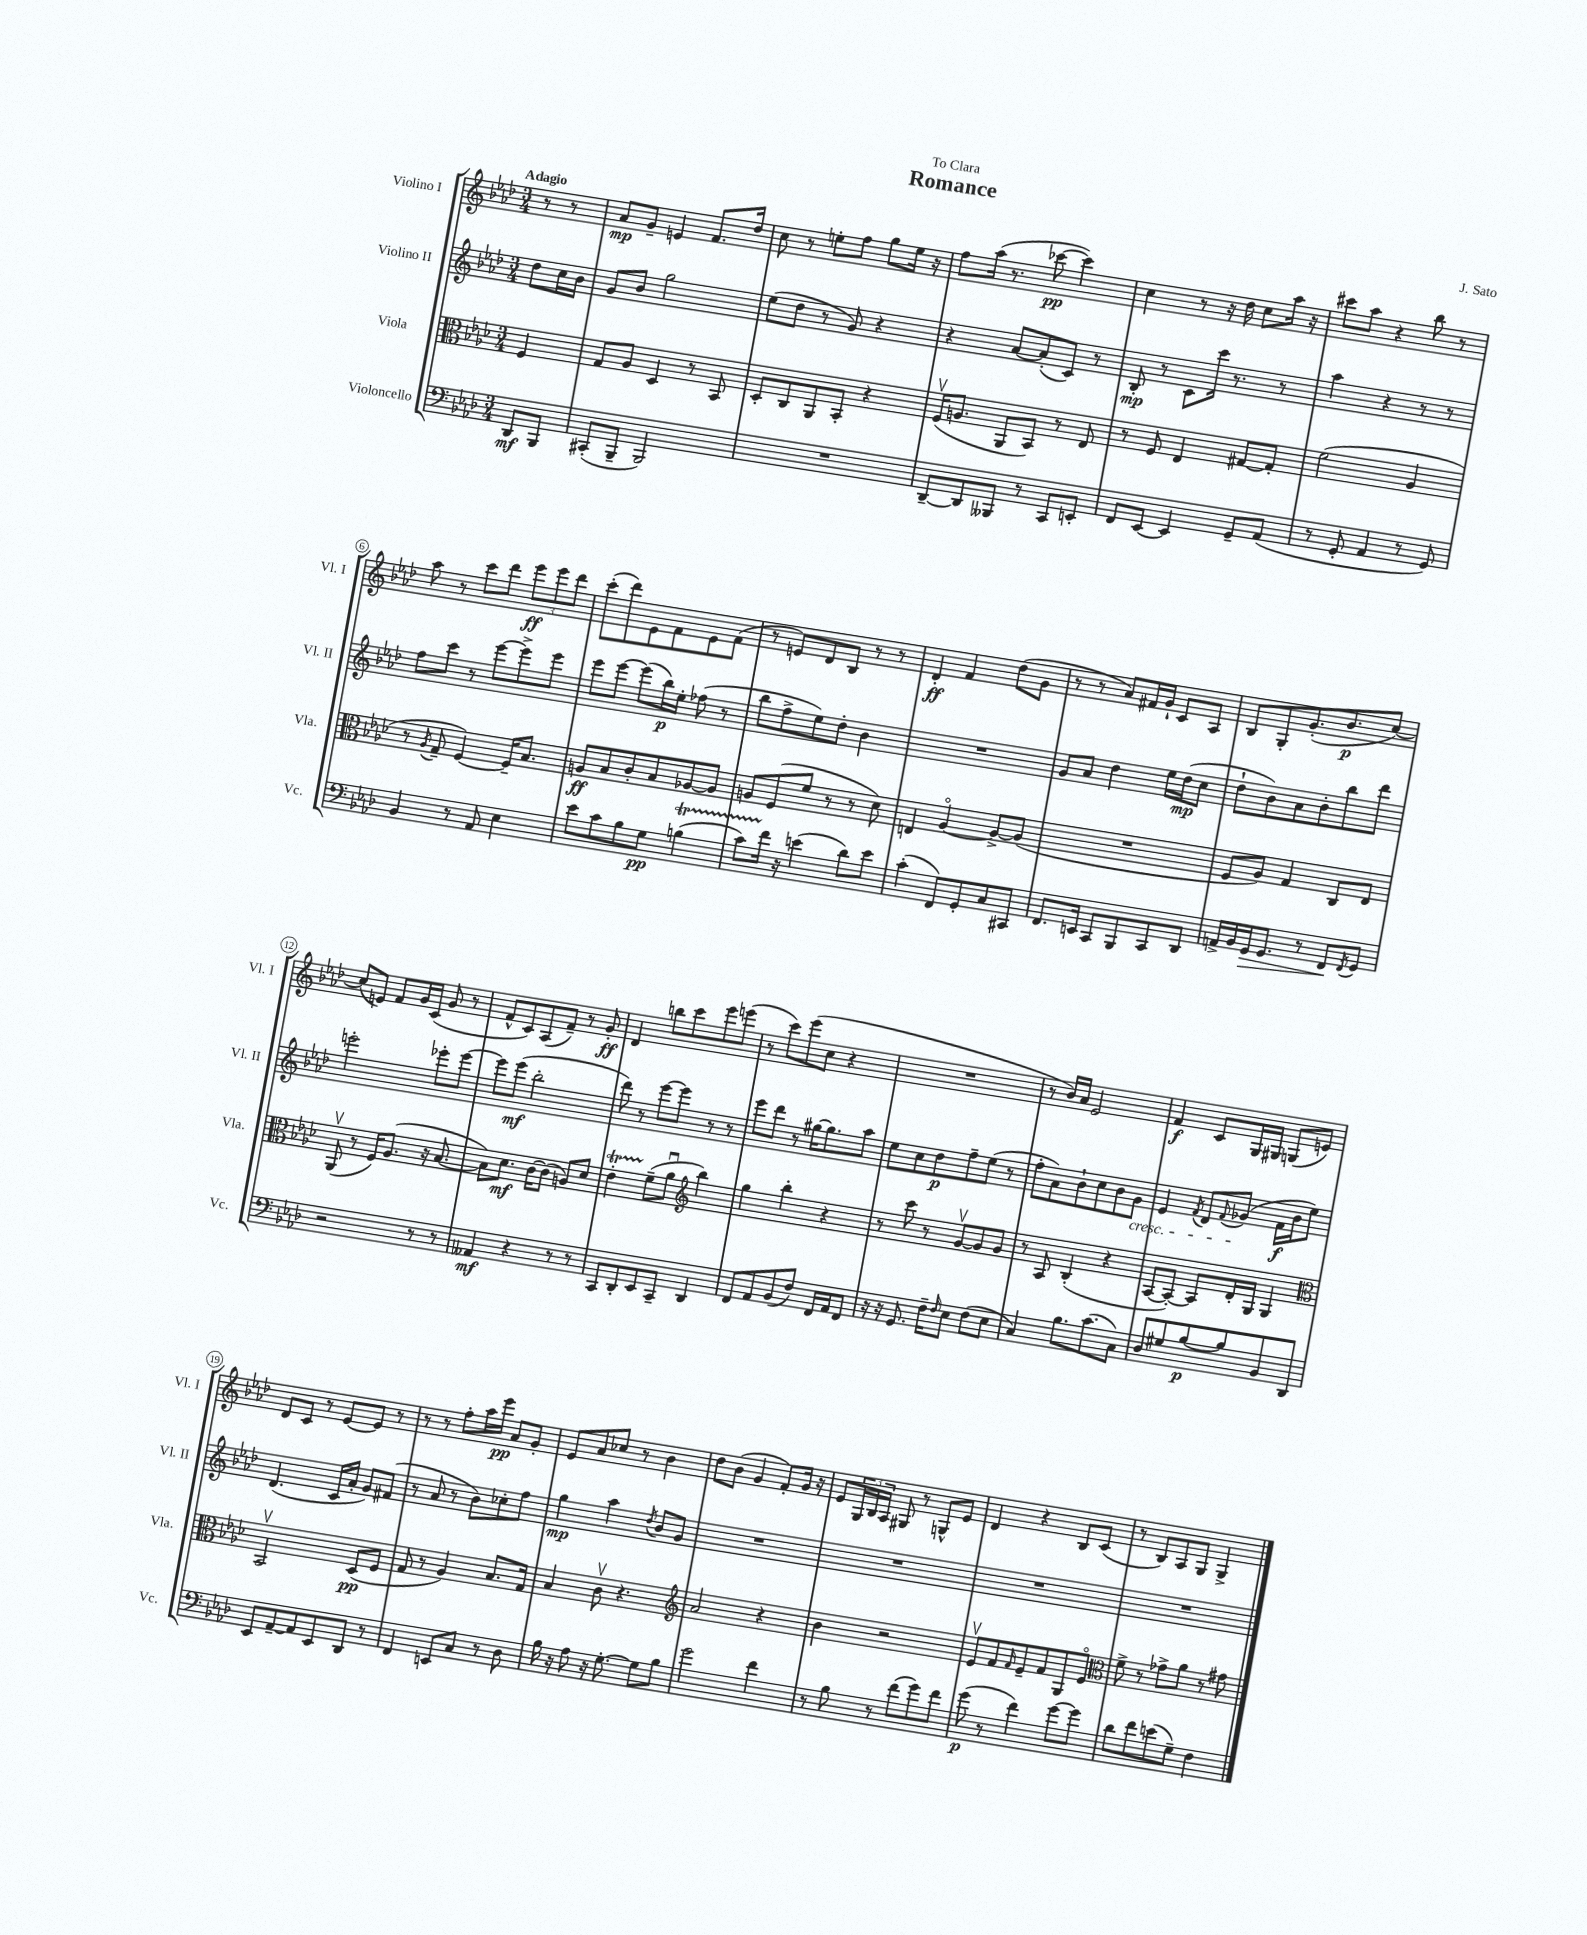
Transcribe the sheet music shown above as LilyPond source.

\header { title = "Romance" composer = "J. Sato" dedication = "To Clara" }
<<
\new StaffGroup <<
\new Staff = "s0" \with { instrumentName = "Violino I" shortInstrumentName = "Vl. I" } {
    \clef treble \key aes \major \numericTimeSignature \time 3/4 \partial 4 \tempo "Adagio"
    r8 r8 |
    aes'8\mp g'8-- e'4 f'8. des''16 |
    c''8 r8 e''8-. f''8 g''8 e''16 r16 |
    f''8 aes''16( r8. ces'''8~\pp ces'''4) |
    c''4 r8 r16 des''16 c''8 aes''16 r16 |
    cis'''8 aes''8 r4 bes''8 r8 |
    aes''8 r8 c'''8 des'''8 \tuplet 3/2 { ees'''8\ff ees'''8 des'''8 } |
    c'''8-.( des'''8) ees'8 f'8 ees'8 f'8( |
    r8 e'8) des'8 bes8 r8 r8 |
    des'4-.\ff f'4 des''8( g'8 |
    r8 r8 aes'8) fis'16 g'16-! c'8 aes8 |
    bes8 g8-. g'8.-.( bes'8.\p c''8~) |
    c''8( e'8) f'8 g'16 c'16( g'8 r8 |
    f'8-^ c'8) aes8( f'8--) r8 g'8-.\ff |
    des'4 b''8 c'''8 ees'''8 e'''8( |
    r8 c'''8) ees'''8( c''8 r4 |
    R2. |
    r8 bes'16) aes'16 ees'2 |
    f'4\f c'8 g16 gis16 g8( e'8) |
    des'8 c'8 r8 ees'8~ ees'8 r8 |
    r8 r8 f''8-. aes''16 ees'''16\pp aes'8 g'8-. |
    ees'8 aes'8 ces''8 r8 bes'4 |
    des''8 bes'8( g'4 f'8-.) g'16 r16 |
    ees'8 \tuplet 3/2 { g16 bes16 aes16 } gis8 r8 g8-^ ees'8 |
    des'4 r4 bes8 c'8( |
    r8 bes8) aes8 g8 g4-> \bar "|." |
}
\new Staff = "s1" \with { instrumentName = "Violino II" shortInstrumentName = "Vl. II" } {
    \clef treble \key aes \major \numericTimeSignature \time 3/4 \partial 4
    des''8 c''16 bes'16 |
    g'8 bes'8 g''2 |
    ees''8( des''8 r8 g'8) r4 |
    r4 aes'8~ aes'8-.( c'8) r8 |
    bes8-.\mp r8 c'8 c'''16 r8. r8 |
    aes''4 r4 r8 r8 |
    f''8 c'''8 r8 ees'''8~ ees'''8-> ees'''8 |
    ees'''8 ees'''8~ ees'''8( bes''16\p) ees''16-. fes''8( r8 |
    bes''8 f''8-> ees''8) des''8-. bes'4 |
    R2. |
    g'8 aes'8 des''4 ees''16 des''16\mp( c''8 |
    des''8-! bes'8) aes'8 bes'8-. bes''8 des'''8 |
    e'''2-. ees'''8-. ees'''8~ |
    ees'''8 ees'''8\mf( bes''2-. |
    des'''8) r8 ees'''8~ ees'''8 r8 r8 |
    ees'''8 des'''8 r8 gis''16~ gis''8. aes''8 |
    ees''8 c''8 des''8\p f''8-- ees''8( r8 |
    f''8-. aes'8) bes'8-! c''8 bes'8 g'8\cresc |
    ees'4 \acciaccatura { f'8 } des'8 \appoggiatura { f'8 } ges'8\!( f'16\f bes'16 ees''8) |
    des'4.( c'16 aes'16-. g'8) fis'8( |
    r8 aes'8 r8 bes'8) ces''8-. f''8 |
    g''4\mp aes''4 \acciaccatura { des''8 } bes'8 g'8 |
    R2. |
    R2. |
    R2. |
    R2. \bar "|." |
}
\new Staff = "s2" \with { instrumentName = "Viola" shortInstrumentName = "Vla." } {
    \clef alto \key aes \major \numericTimeSignature \time 3/4 \partial 4
    f4 |
    g8 aes8 des4 r8 bes,8 |
    des8-. c8 aes,8 bes,8-. r4 |
    f16\upbow( a8. aes,8 bes,8) r8 ees8 |
    r8 f8 ees4 gis8~ gis8-. |
    f'2( aes4 |
    r8 \acciaccatura { aes8 } g8-- f4~) f16-- bes8. |
    a8\ff bes8 c'8-. bes8 aes8~ aes8 |
    a8 f8( f'8 r8 r8 des'8) |
    e4 aes4~\flageolet aes8~-> aes8( |
    R2. |
    f8 aes8) g4 c8 ees8 |
    aes,8\upbow( r8 f16) aes8.( r16 bes8.~ |
    bes8) des'8.\mf c'16~ c'8( a8) des'8 |
    ees'4-.\startTrillSpan f'8--\stopTrillSpan( aes'8\downbow \clef treble bes''4) |
    g''4 bes''4-. r4 |
    r8 c'''8 r8 g'8~\upbow g'8 g'8 |
    r8 aes8 bes4-.( r4 |
    aes8~ aes8~-.) aes8 des'16-. g16 g4 |
    \clef alto bes,2\upbow des8\pp( f8 |
    g8 r8 aes4) bes8. g16 |
    bes4 c'8\upbow r4. |
    \clef treble aes'2 r4 |
    bes'4 r2 |
    ees'8\upbow f'8 \grace { f'16 } ees'8-- f'8 g8 ees'8\flageolet |
    \clef alto f'8-> r8 ges'8-> aes'8 r8 gis'8 \bar "|." |
}
\new Staff = "s3" \with { instrumentName = "Violoncello" shortInstrumentName = "Vc." } {
    \clef bass \key aes \major \numericTimeSignature \time 3/4 \partial 4
    des,8\mf bes,,8 |
    cis,8-.( bes,,8-- bes,,2) |
    R2. |
    des,8~-- des,8 beses,,8 r8 c,8 e,8-. |
    f,8 ees,8~ ees,4 g,8-- aes,8( |
    r8 g,8-. aes,4 r8 g,8) |
    bes,4 r8 aes,8 ees4 |
    ees'8 c'8 bes8 g8\pp b4\startTrillSpan( |
    c'8) f'16\stopTrillSpan r16 e'4( des'8) e'8 |
    c'4-.( f,8) g,8-. c8 cis,8 |
    f,8. e,16 c,8 bes,,8 c,8 des,8 |
    a,16-> bes,16 g,16\> g,8. r8 f,8\! \acciaccatura { f,8 } g,8 |
    r2 r8 r8 |
    aeses,4\mf r4 r8 r8 |
    c,8 des,8-. ees,8 c,8-- des,4 |
    f,8 aes,8 bes,8( f8) f,16 aes,16 f,8 |
    r16 r16 g,8. f16-- \grace { f16 } ees8 f8( ees8 |
    c4) bes8. c'8.( c8) |
    des8 gis8 bes8~\p bes8 bes,8 des,8 |
    ees,8 aes,8~-- aes,8 ees,8 des,8 r8 |
    f,4 e,8 c8 r8 des8 |
    bes16 r16 aes8 r16 g8.~-. g8 bes8 |
    g'2 f'4 |
    r8 bes8 r8 f'8( g'8) f'8 |
    g'8\p( r8 f'4) g'8~ g'8 |
    des'8 f'8 e'8( g8--) f4 \bar "|." |
}
>>
>>
\layout { \context { \Score \override BarNumber.stencil = #(make-stencil-circler 0.1 0.3 ly:text-interface::print) } }
